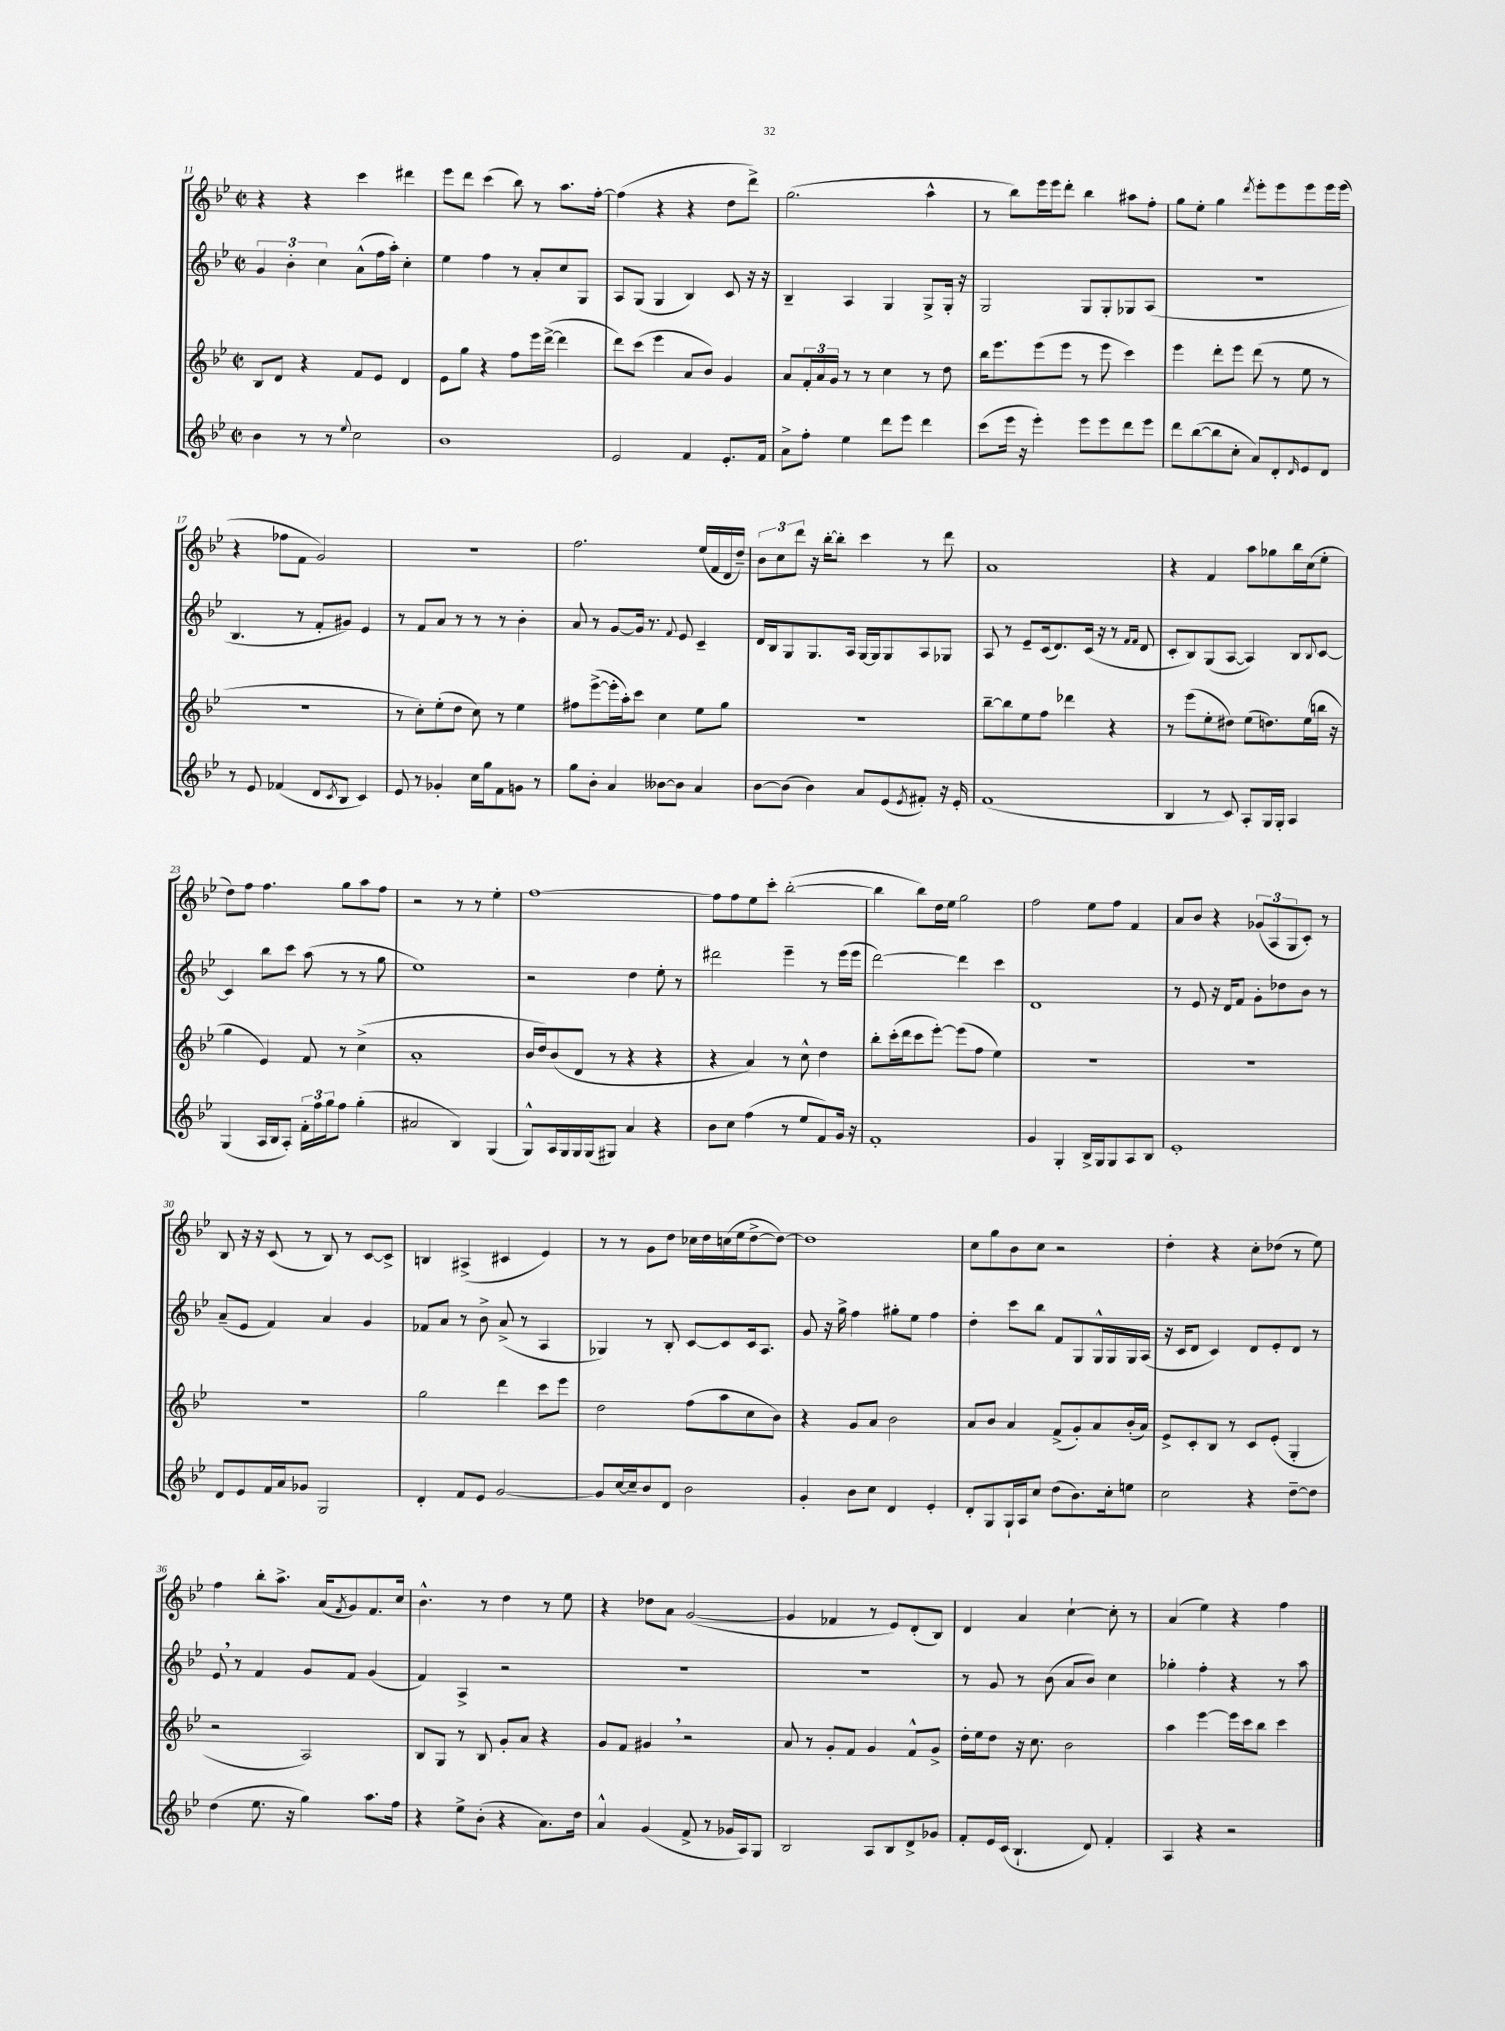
<<
\new StaffGroup <<
\new Staff = "s0" {
    \clef treble \key bes \major \defaultTimeSignature \time 2/2
    r4 r4 c'''4 dis'''4 |
    ees'''8 d'''8 c'''4( bes''8) r8 a''8. f''16~-. |
    f''4( r4 r4 d''8 d'''8->) |
    g''2.( a''4-^ |
    r8 bes''8) ees'''16 ees'''16 d'''8-. bes''4 ais''8 f''8-. |
    g''8 ees''8-. g''4 \acciaccatura { d'''8 } ees'''8-. ees'''8 ees'''8 ees'''16 ees'''16( |
    r4 fes''8 f'8 g'2) |
    r1 |
    f''2. ees''16( f'16 d'16 d''16--) |
    \tuplet 3/2 { bes'8 c''8 d'''8 } r16 bes''16~-. bes''8-. c'''4 r8 d'''8 |
    a'1 |
    r4 f'4 a''8 ges''8 bes''16 c''16( ees''8-. |
    d''8) f''8 f''4. g''8 a''8 f''8 |
    r2 r8 r8 ees''4-. |
    f''1~ |
    f''8 f''8 ees''8 c'''8-. bes''2~-.( |
    bes''4 bes''8) d''16 ees''16 g''2 |
    f''2 ees''8 f''8 f'4 |
    a'8 bes'8 r4 \tuplet 3/2 { ges'8( a8 g8 } c'8-.) r8 |
    bes8 r16 r16 c'8( r8 bes8) r8 c'8~ c'8-> |
    b4 ais4->( cis'4 ees'4) |
    r8 r8 g'8 d''8 ces''16 d''16 c''16( ees''16 d''8~-> d''8~) |
    d''1 |
    c''8 g''8 bes'8 c''8 r2 |
    d''4-. r4 c''8-. des''8( r8 ees''8) |
    f''4 bes''8-. a''8.-> a'16( \acciaccatura { f'8 } g'8) f'8. c''16 |
    bes'4.-^ r8 d''4 r8 ees''8 |
    r4 des''8 a'8 g'2~( |
    g'4 fes'4 r8 ees'8) d'8-.( bes8) |
    d'4 a'4 c''4~-! c''8-. r8 |
    a'4( ees''4) r4 f''4 \bar "|." |
}
\new Staff = "s1" {
    \clef treble \key bes \major \defaultTimeSignature \time 2/2
    \tuplet 3/2 { g'4 bes'4-. c''4 } a'8-^( f''16 a''16-.) c''4-. |
    ees''4 f''4 r8 a'8-. c''8 g8 |
    a8 g8( g4 bes4) c'8 r16 r16 |
    bes4-- a4 g4 g8-> g16-. r16 |
    g2 g8 g8-. ges8 a8( |
    R1 |
    bes4. r8 f'8-. gis'8) ees'4 |
    r8 f'8 a'8 r8 r8 r8 bes'4-. |
    a'8 r8 g'8~ g'16 r8. \appoggiatura { f'8 } ees'8 c'4-- |
    d'16 bes16 g8 g8. a16 g16~ g16 g8 a8 ges8 |
    a8 r8 ees'8-- c'16( d'8.) c'16( r16 r8 \grace { f'16 f'16 } d'8 |
    c'8-. bes8) g8( a8~ a4) bes8 \appoggiatura { bes8 } c'8~ |
    c'4 bes''8 c'''8 a''8( r8 r8 g''8 |
    ees''1) |
    r2 d''4 ees''8-. r8 |
    dis'''2 ees'''4-- r8 ees'''16( ees'''16 |
    d'''2~) d'''4 c'''4 |
    d'1 |
    r8 ees'8 r16 d'16 f'8 g'8-. des''8 bes'8 r8 |
    a'8--( ees'8 f'4) a'4 g'4 |
    fes'8 a'8 r8 bes'8-> a'8->( r8 a4 |
    ges4) r8 bes8-. c'8~ c'8 c'16 a8. |
    g'8 r16 g''16-> f''4 gis''8-. ees''8 f''4 |
    d''4-. c'''8 bes''8 f'8 g8 g16-^ g16 g16 a16( |
    r16 c'16 d'8 c'4) d'8 ees'8-. d'8 r8 |
    ees'8 \breathe r8 f'4 g'8 f'8 g'4( |
    f'4) a4-> r2 |
    R1 |
    R1 |
    r8 g'8 r8 bes'8( a'8 bes'8) c''4 |
    ges''4-. f''4-. r4 r8 a''8 \bar "|." |
}
\new Staff = "s2" {
    \clef treble \key bes \major \defaultTimeSignature \time 2/2
    bes8 d'8 r4 f'8 ees'8 d'4 |
    ees'8 g''8 r4 f''8 ees'''16 d'''16~->( d'''4 |
    d'''8) c'''8( ees'''4 a'8 bes'8) g'4 |
    a'8 \tuplet 3/2 { f'16-. a'16 g'16 } r8 r8 c''4 r8 d''8 |
    bes''16 ees'''8. ees'''8( ees'''8 r8 ees'''8 c'''4) |
    ees'''4 d'''8-. ees'''8 d'''8( r8 ees''8 r8 |
    R1 |
    r8 c''8-.) ees''8-.( d''8 c''8) r8 ees''4 |
    fis''8 ees'''8~->( ees'''16-. a''16-.) c'''8 c''4 ees''8 g''8 |
    r1 |
    bes''8~-- bes''8 ees''8 f''8 des'''4 r4 |
    r8 ees'''8( ees''8-. dis''8) ees''8( d''8.) ees''16( b''16 r16 |
    g''4 ees'4) f'8 r8 c''4->( |
    a'1-. |
    bes'16 d''16) bes'8( d'8 r8 r4 r4 |
    r4 a'4) r8 c''8-^ d''4 |
    bes''8-. c'''16-.( d'''16 c'''8 ees'''8~-.) ees'''8( f''8 ees''4) |
    R1 |
    R1 |
    R1 |
    g''2 d'''4 c'''8 ees'''8 |
    d''2 f''8( a''8 c''8 bes'8) |
    r4 g'8 a'8 bes'2 |
    a'8 bes'8 a'4 f'8->( g'8-.) a'8 bes'16-.( a'16) |
    ees'8-> c'8-. bes8 r8 c'8 ees'8-.( g4-. |
    r2 a2) |
    bes8 g8 r8 bes8 g'8-. a'8 r4 |
    g'8 f'8 gis'4 \breathe r2 |
    a'8 r8 g'8-. f'8 g'4 f'8-^ g'8-> |
    d''16-. ees''16 d''8 r16 c''8. bes'2 |
    a''4 ees'''4~ ees'''16 c'''16 bes''8 c'''4 \bar "|." |
}
\new Staff = "s3" {
    \clef treble \key bes \major \defaultTimeSignature \time 2/2
    bes'4 r8 r8 \appoggiatura { ees''8 } c''2 |
    bes'1 |
    ees'2 f'4 ees'8.-. f'16 |
    a'8-> f''8-. ees''4 d'''8 ees'''8 d'''4 |
    c'''8( ees'''16 r16 ees'''4-.) ees'''8 ees'''8 d'''8 ees'''8 |
    d'''8 bes''8~( bes''8 c''8-. a'8) d'8-. \grace { d'16 } ees'8 d'8 |
    r8 ees'8 fes'4( d'8 \acciaccatura { c'8 } bes8 c'4) |
    ees'8 r8 ges'4-. c''16 g''16 f'8 g'8 r8 |
    g''8 bes'8-. a'4 beses'8~ beses'8 a'4 |
    bes'8~ bes'8( bes'4) a'8 ees'8( \acciaccatura { ees'8 } fis'8-.) r16 ees'16-. |
    f'1( |
    bes4 r8 c'8) a8-. g16 g16-. a4 |
    g4( a16 bes16 a8-.) \tuplet 3/2 { f'16-. f''16 g''16 } f''8 g''4-.( |
    ais'2 bes4) g4( |
    g8-^) a16 g16 g16 g16( gis8) a'4 r4 |
    bes'8 c''8 f''4( r8 ees''8 f'8) g'16 r16 |
    f'1-. |
    g'4 g4-. bes16-> g16 g8 a8 bes8 |
    ees'1-. |
    d'8 ees'8 f'16 a'16 ges'8 g2 |
    d'4-. f'8 ees'8 g'2~ |
    g'8 c''16~ c''16-- bes'8 d'8 bes'2 |
    g'4-. bes'8 c''8 d'4 ees'4-. |
    d'8-. g8 g16-! a16 c''8 d''8( bes'8.) c''16-. e''8 |
    c''2 r4 d''8~-- d''8 |
    d''4( ees''8. r16 g''4) a''8. f''16 |
    r4 ees''8-> bes'8-.( r4 a'8.) d''16 |
    a'4-^ g'4( f'8-> r8 ges'16 a16) g8 |
    bes2 a8 bes8 d'8-> ges'8 |
    f'8-. ees'16 c'16( bes4.-! d'8) f'4-. |
    a4 r4 r2 \bar "|." |
}
>>
>>
\layout { \context { \Score currentBarNumber = #11 } }
